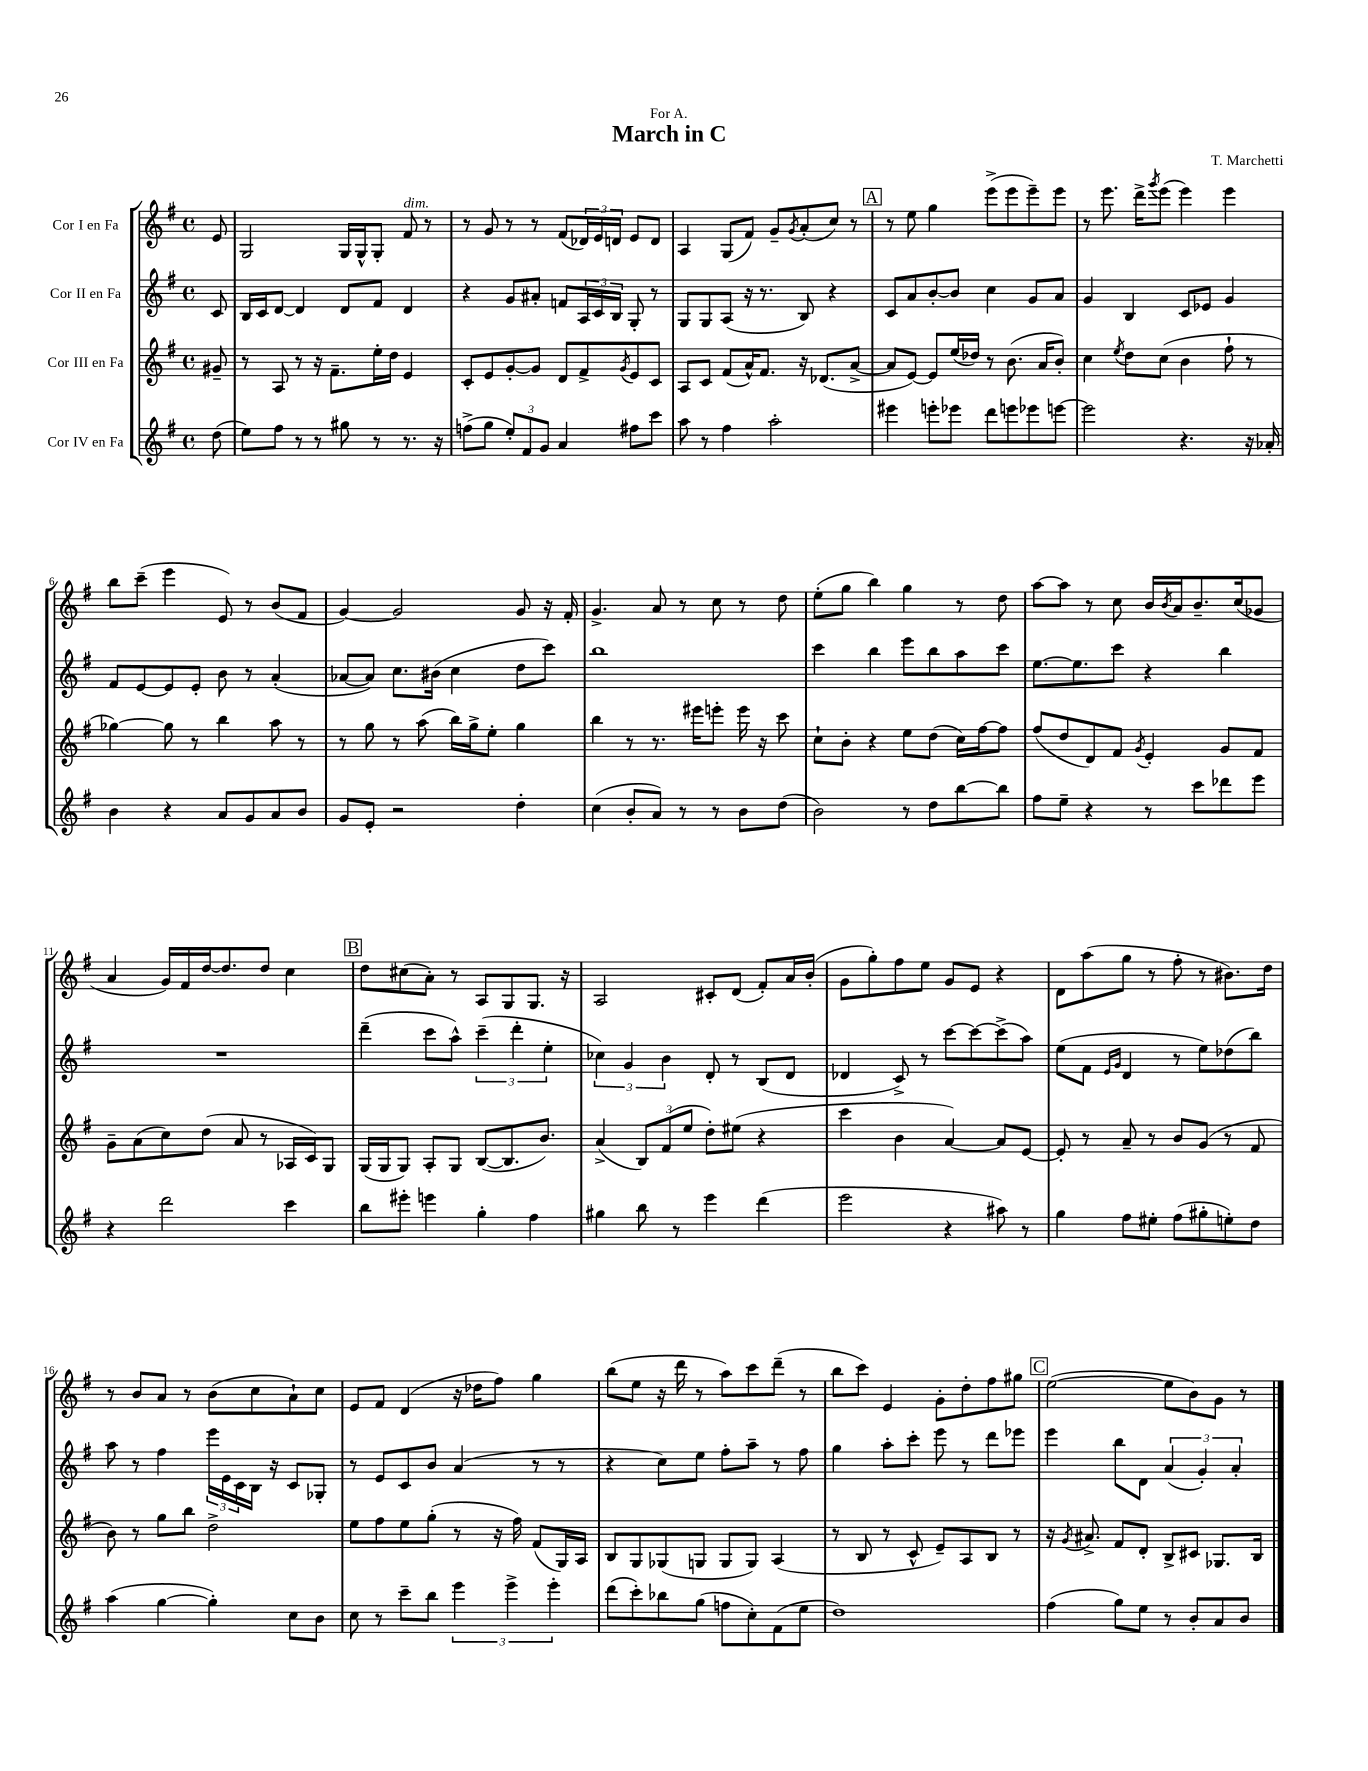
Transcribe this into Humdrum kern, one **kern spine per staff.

**kern	**kern	**kern	**kern
*staff4	*staff3	*staff2	*staff1
*clefG2	*clefG2	*clefG2	*clefG2
*k[f#]	*k[f#]	*k[f#]	*k[f#]
*M4/4	*M4/4	*M4/4	*M4/4
*met(c)	*met(c)	*met(c)	*met(c)
(8dd\	8g#~/	8c/	8e/
=	=	=	=
8ee\L)	8r	16B/LL	2G/
.	.	16c/J	.
8ff#\J	8A/	[8d/J	.
8r	8r	4d/]	.
8r	16r	.	.
.	8.f#~\L	.	.
8gg#\	.	8d/L	16G/LL
.	.	.	16G^^/J
8r	16ee'\L	8f#/J	8G'/J
.	16dd\JJ	.	.
8.r	4e/	4d/	8f#/
.	.	.	8r
16r	.	.	.
=	=	=	=
(8ff^\L	8c'/L	4r	8r
8gg\J	8e/	.	8g/
12ee'/L)	[8g'/	8g/L	8r
12f#/	.	.	.
.	8g/]J	8a#'/J	8r
12g/J	.	.	.
4a/	8d/L	8f/L	(8f#/L
.	8f#^/	24A/L	24d-/L)
.	.	24c/	24e/
.	.	24B/JJ	24d/JJ
.	8qg/	.	.
8ff#\L	8e/	8G'/	8e/L
8ccc\J	8c/J	8r	8d/J
=	=	=	=
8aa\	8A/L	8G/L	4A/
8r	8c/J	8G/	.
4ff#\	(8f#/L	(8A/J	(8G/L
.	16a^^/K)	16r	8f#/J)
.	8.f#/J	8.r	.
2aa'\	.	.	8g~/L
.	.	.	8qg/
.	16r	8B/)	(8a'/
.	(8.d-/L	.	.
.	.	4r	8cc/J)
.	[8a^/J	.	8r
=	=	=	=
4eee#\	8a/]L	8c/L	8r
.	[8e/J)	8a/	8ee\
8eee'\L	8e/]L	[8b'/	4gg\
8eee-\J	(16ee/L	8b/]J	.
.	16dd-/JJ)	.	.
8ddd\L	8r	4cc\	(8eee^\L
8eee\	(8.b\	.	8eee\
8eee-\	.	8g/L	8eee~\)
.	16a/LK	.	.
[8eee\J	8b'/J)	8a/J	8eee\J
=	=	=	=
2eee\]	4cc\	4g/	8r
.	.	.	8.eee\
.	8qee/	.	.
.	8dd\L	4B/	.
.	.	.	16ddd^\LK
.	.	.	8qggg/
.	(8cc\J	.	(8eee\J
4.r	4b\	8c/L	4eee\)
.	.	8e-/J	.
.	8ff#`\	4g/	4eee\
16r	8r	.	.
16a-'/	.	.	.
=	=	=	=
4b\	[4gg-\)	8f#/L	8bb\L
.	.	[8e/	(8ccc~\J
4r	8gg-\]	8e/]	4eee\
.	8r	8e'/J	.
8a/L	4bb\	8b\	8e/)
8g/	.	8r	8r
8a/	8aa\	(4a'/	(8b/L
8b/J	8r	.	8f#/J
=	=	=	=
8g/L	8r	[8a-/L	[4g/)
8e'/J	8gg\	8a-/]J)	.
2r	8r	8.cc\L	2g/]
.	(8aa\	.	.
.	.	(16b#\Jk	.
.	16bb\LL)	4cc\	.
.	16gg^\J	.	.
.	8ee'\J	.	.
4dd'\	4gg\	8dd\L	8g/
.	.	8ccc\J)	16r
.	.	.	16f#'/
=	=	=	=
(4cc\	4bb\	1bb	4.g^/
8b'/L	8r	.	.
8a/J)	8.r	.	8a/
8r	.	.	8r
.	16eee#\LK	.	.
8r	8eee'\J	.	8cc\
8b\L	16eee\	.	8r
.	16r	.	.
(8dd\J	8ccc\	.	8dd\
=	=	=	=
2b\)	8cc`\L	4ccc\	(8ee'\L
.	8b'\J	.	8gg\J
.	4r	4bb\	4bb\)
8r	8ee\L	8eee\L	4gg\
8dd\L	(8dd\J	8bb\	.
[8bb\	16cc\LL)	8aa\	8r
.	[16ff#\J	.	.
8bb\]J	8ff#\]J	8ccc\J	8dd\
=	=	=	=
8ff#\L	(8ff#/L	[8.ee\L	[8aa\L
8ee~\J	8dd/	.	8aa\]J
.	.	8.ee\]	.
4r	8d/)	.	8r
.	8f#/J	8ccc\J	8cc\
.	8qg/	.	.
8r	4e'/	4r	16b/LL
.	.	.	8qb/
.	.	.	16a/J
8ccc\L	.	.	8.b~/
8ddd-\	8g/L	4bb\	.
.	.	.	(16cc/k
8eee\J	8f#/J	.	8g-/J
=	=	=	=
4r	8g~\L	1r	4a/
.	(8a\	.	.
2ddd\	8cc\)	.	16g/LL)
.	.	.	16f#/
.	(8dd\J	.	[16dd/J
.	.	.	8.dd/]
.	8a/	.	.
.	8r	.	8dd/J
4ccc\	16A-/LL	.	4cc\
.	16c/J)	.	.
.	8G/J	.	.
=	=	=	=
8bb\L	(16G/LL	(4ddd~\	8dd\L
.	16G/J	.	.
8eee#'\J	8G/J)	.	(8cc#\
4eee\	8A'/L	8ccc\L	8a'\J)
.	8G/J	8aa^^\J)	8r
4gg'\	([8B/L	(6ccc~\	8A/L
.	8.B/]	.	8G/
.	.	6ddd'\	.
4ff#\	.	.	8.G/J
.	8.b/J)	.	.
.	.	6ee'\	.
.	.	.	16r
=	=	=	=
4gg#\	(4a^/	6cc-\)	2A/
.	.	6g/	.
8bb\	12B/L)	.	.
.	(12f#/	6b\	.
8r	.	.	.
.	12ee/J	.	.
4eee\	8dd'\L)	8d'/	8c#'/L
.	(8ee#\J	8r	(8d/J
(4ddd\	4r	(8B/L	8f#'/L)
.	.	8d/J	16a/L
.	.	.	(16b'/JJ
=	=	=	=
2eee\	4ccc\	4d-/	8g\L
.	.	.	8gg'\)
.	4b\	8c^/)	8ff#\
.	.	8r	8ee\J
4r	[4a/)	[8ccc\L	8g/L
.	.	8ccc\_	8e/J
8aa#\)	8a/]L	(8ccc^\]	4r
8r	[8e/J	8aa\J)	.
=	=	=	=
4gg\	8e'/]	(8ee\L	8d\L
.	8r	8f#\J	(8aa\
.	.	16qqe/LL	.
.	.	16qqg/JJ	.
8ff#\L	8a~/	4d/	8gg\J
8ee#'\J	8r	.	8r
(8ff#\L	8b/L	8r	8ff#'\
8gg#'\	(8g/J	8ee\L)	8r
8ee'\)	8r	(8dd-\	8.b#\L)
8dd\J	8f#/	8bb\J)	.
.	.	.	16dd\Jk
=	=	=	=
(4aa\	8b\)	8aa\	8r
.	8r	8r	8b/L
[4gg\	8gg\L	4ff#\	8a/J
.	8bb\J	.	8r
4gg'\])	2dd^\	24eee\LL	(8b\L
.	.	24e\	.
.	.	24c\	.
.	.	16B\JJ	8cc\
.	.	16r	.
8cc\L	.	8c/L	8a`\)
8b\J	.	8G-'/J	8cc\J
=	=	=	=
8cc\	8ee\L	8r	8e/L
8r	8ff#\	8e/L	8f#/J
8ccc~\L	8ee\	8c/	(4d/
8bb\J	(8gg'\J	8b/J	.
6eee\	8r	(4a/	16r
.	.	.	16dd-\LK
.	16r	.	8ff#\J)
6eee^\	.	.	.
.	16ff#\)	.	.
.	(8f#/L	8r	4gg\
6eee'\	.	.	.
.	16G/L)	8r	.
.	16A/JJ	.	.
=	=	=	=
(8ddd\L	8B/L	4r	(8bb\L
8ccc'\)	8G/	.	8ee\J
8bb-\	(8G-/	8cc\L)	16r
.	.	.	16ddd\
(8gg\J	8G/J	8ee\J	8r
8ff\L	8G/L	8ff#'\L	8aa\L)
8cc'\)	8G/J)	8aa~\J	8ccc\
(8f#\	(4A/	8r	(8ddd~\J
8ee\J	.	8ff#\	8r
=	=	=	=
1dd)	8r	4gg\	8bb\L
.	8B/	.	8ccc\J)
.	8r	8aa'\L	4e/
.	8c^^/	8ccc'\J	.
.	8e~/L)	8eee\	8g'\L
.	8A/	8r	8dd'\
.	8B/J	8ddd\L	8ff#\
.	8r	8eee-\J	8gg#\J
=	=	=	=
(4ff#\	16r	4eee\	([2ee\
.	8qg/	.	.
.	8.a#^/	.	.
8gg\L)	8f#/L	8bb\L	.
8ee\J	8d'/J	8d\J	.
8r	8B^/L	(6a/	8ee\]L
8b'/L	8c#/J	.	8b\)
.	.	6g'/)	.
8a/	8.G-/L	.	8g\J
.	.	6a'/	.
8b/J	.	.	8r
.	16B/Jk	.	.
==	==	==	==
*-	*-	*-	*-
